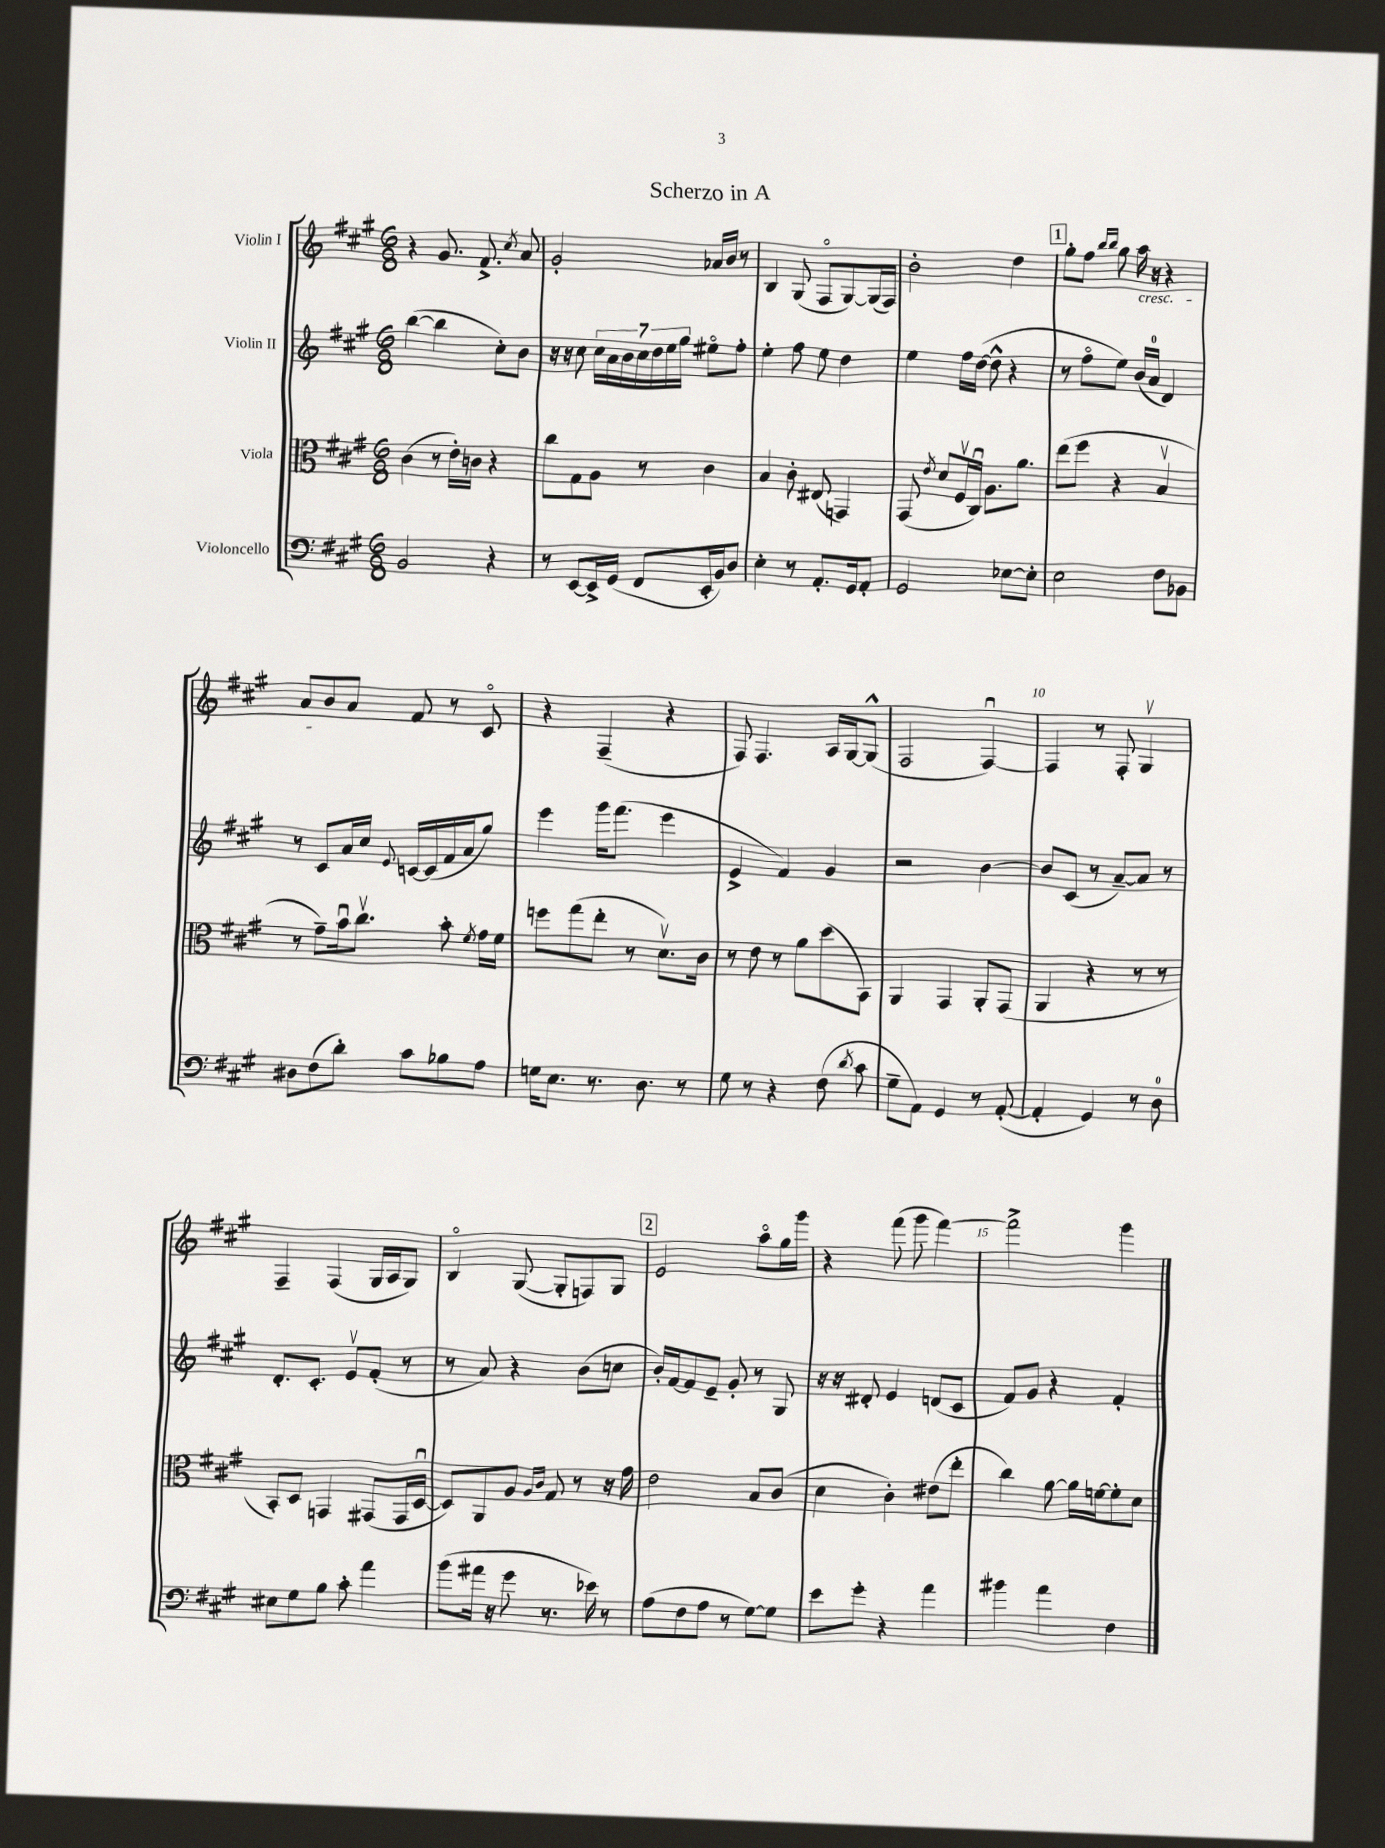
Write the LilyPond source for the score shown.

\header { title = "Scherzo in A" }
<<
\new StaffGroup <<
\new Staff = "s0" \with { instrumentName = "Violin I" } {
    \clef treble \key a \major \numericTimeSignature \time 6/8
    \autoBeamOff r4 gis'8. fis'8.-> \acciaccatura { cis''8 } a'8 |
    gis'2-. aes'16[ b'16] r8 |
    b4 gis8( fis8[\flageolet gis8~) gis16( fis16]) |
    b'2-. d''4 |
    \mark \markup { \box "1" } gis''8[-. fis''8] \grace { b''16[ b''16] } gis''8 a''16\cresc r16 r4 |
    a'8[ b'8\! a'8] fis'8 r8 cis'8\flageolet |
    r4 fis4--( r4 |
    fis8) fis4. a16[ gis16~ gis8]-^( |
    fis2 fis4~\downbow) |
    fis4 r8 fis8-. gis4\upbow |
    fis4-- fis4( gis16[ a16 gis8]) |
    b4\flageolet gis8~( gis8[-. f8) gis8] |
    \mark \markup { \box "2" } e'2 a''8[\flageolet gis''16 gis'''16] |
    r4 fis'''8( gis'''8 fis'''4~) |
    fis'''2-> gis'''4 \bar "|." |
}
\new Staff = "s1" \with { instrumentName = "Violin II" } {
    \clef treble \key a \major \numericTimeSignature \time 6/8
    \autoBeamOff b''4~( b''4 cis''8[-.) b'8] |
    r16 r16 cis''8 \tuplet 7/4 { cis''16[ a'16 b'16 cis''16 d''16 e''16 gis''16] } eis''8[\flageolet fis''8]-. |
    e''4-. fis''8 e''8 d''4 |
    e''4 fis''16[ d''16]~( d''8-^ r4 |
    \mark \markup { \box "1" } r8 fis''8[\flageolet e''8]) b'16[( a'16]-0 d'4) |
    r8 cis'8[ a'16 cis''16] \appoggiatura { e'8 } c'16[~ c'16( fis'16 a'16 gis''8]) |
    e'''4 gis'''16[ fis'''8.]( e'''4 |
    e'4-> fis'4) gis'4 |
    r2 b'4~ |
    b'8[ cis'8]( r8 a'8[~--) a'8] r8 |
    d'8.[-. cis'8.]-. e'8[\upbow fis'8]-.( r8 |
    r8 a'8) r4 b'8[( c''8] |
    \mark \markup { \box "2" } b'16[-.) fis'16~ fis'8 e'8]-- gis'8-. r8 gis8 |
    r16 r16 dis'8-. e'4 d'8[( cis'8] |
    fis'8[) gis'8] r4 fis'4-. \bar "|." |
}
\new Staff = "s2" \with { instrumentName = "Viola" } {
    \clef alto \key a \major \numericTimeSignature \time 6/8
    \autoBeamOff cis'4( r8 e'16[-.) c'16] r4 |
    cis''8[ gis8 a8] r8 cis'4 |
    b4 cis'8-. eis8( g,4) |
    gis,8( \acciaccatura { e'8 } d'8[ fis16\upbow cis16]\downbow) a8.[ a'8.] |
    \mark \markup { \box "1" } e''8[( fis''8] r4 b4\upbow |
    r8 gis'8[--) b'16\downbow cis''8.]\upbow b'8-. \acciaccatura { fis'8 } gis'16[ fis'16] |
    f''8[ gis''8( e''8]-. r8 d'8.[\upbow) cis'16] |
    r8 e'8 r8 a'8[ d''8( b,8]) |
    a,4 gis,4 a,8[-. gis,8]( |
    a,4 r4 r8 r8 |
    b,8[-.) d8] g,4 gis,8[( gis,16 d16]~\downbow |
    d8[) a,8 a8] \grace { a16[ cis'16] } gis8 r8 r16 gis'16 |
    \mark \markup { \box "2" } e'2 b8[ cis'8]( |
    d'4 cis'4-.) eis'8[( e''8]-. |
    cis''4) a'8~ a'16[ f'16~ f'8-. d'8] \bar "|." |
}
\new Staff = "s3" \with { instrumentName = "Violoncello" } {
    \clef bass \key a \major \numericTimeSignature \time 6/8
    \autoBeamOff b,2 r4 |
    r8 e,8[~ e,16-> gis,16]( fis,8[ e,16-. b,16) d8] |
    e4-. r8 a,8.[-. gis,16 a,8]-. |
    gis,2 ees8[~ ees8]-. |
    \mark \markup { \box "1" } e2 fis8[ bes,8] |
    dis8[ fis8( d'8]-.) cis'8[ bes8 a8] |
    g16[ e8.] r8. d8. r8 |
    gis8 r8 r4 fis8( \acciaccatura { d'8 } cis'8 |
    gis8[-- a,8]) gis,4 r8 a,8~-.( |
    a,4-. gis,4) r8 d8-0 |
    eis8[ gis8 b8] cis'8-. a'4 |
    b'8[( ais'16] r16 gis'8 r8. ees'16) r8 |
    \mark \markup { \box "2" } a8[( fis8 a8] r8 gis8[~) gis8] |
    e'8[ gis'8]-. r4 a'4 |
    bis'4 a'4 fis4 \bar "|." |
}
>>
>>
\layout { \context { \Score \override BarNumber.break-visibility = ##(#f #t #t) barNumberVisibility = #(every-nth-bar-number-visible 5) } }
